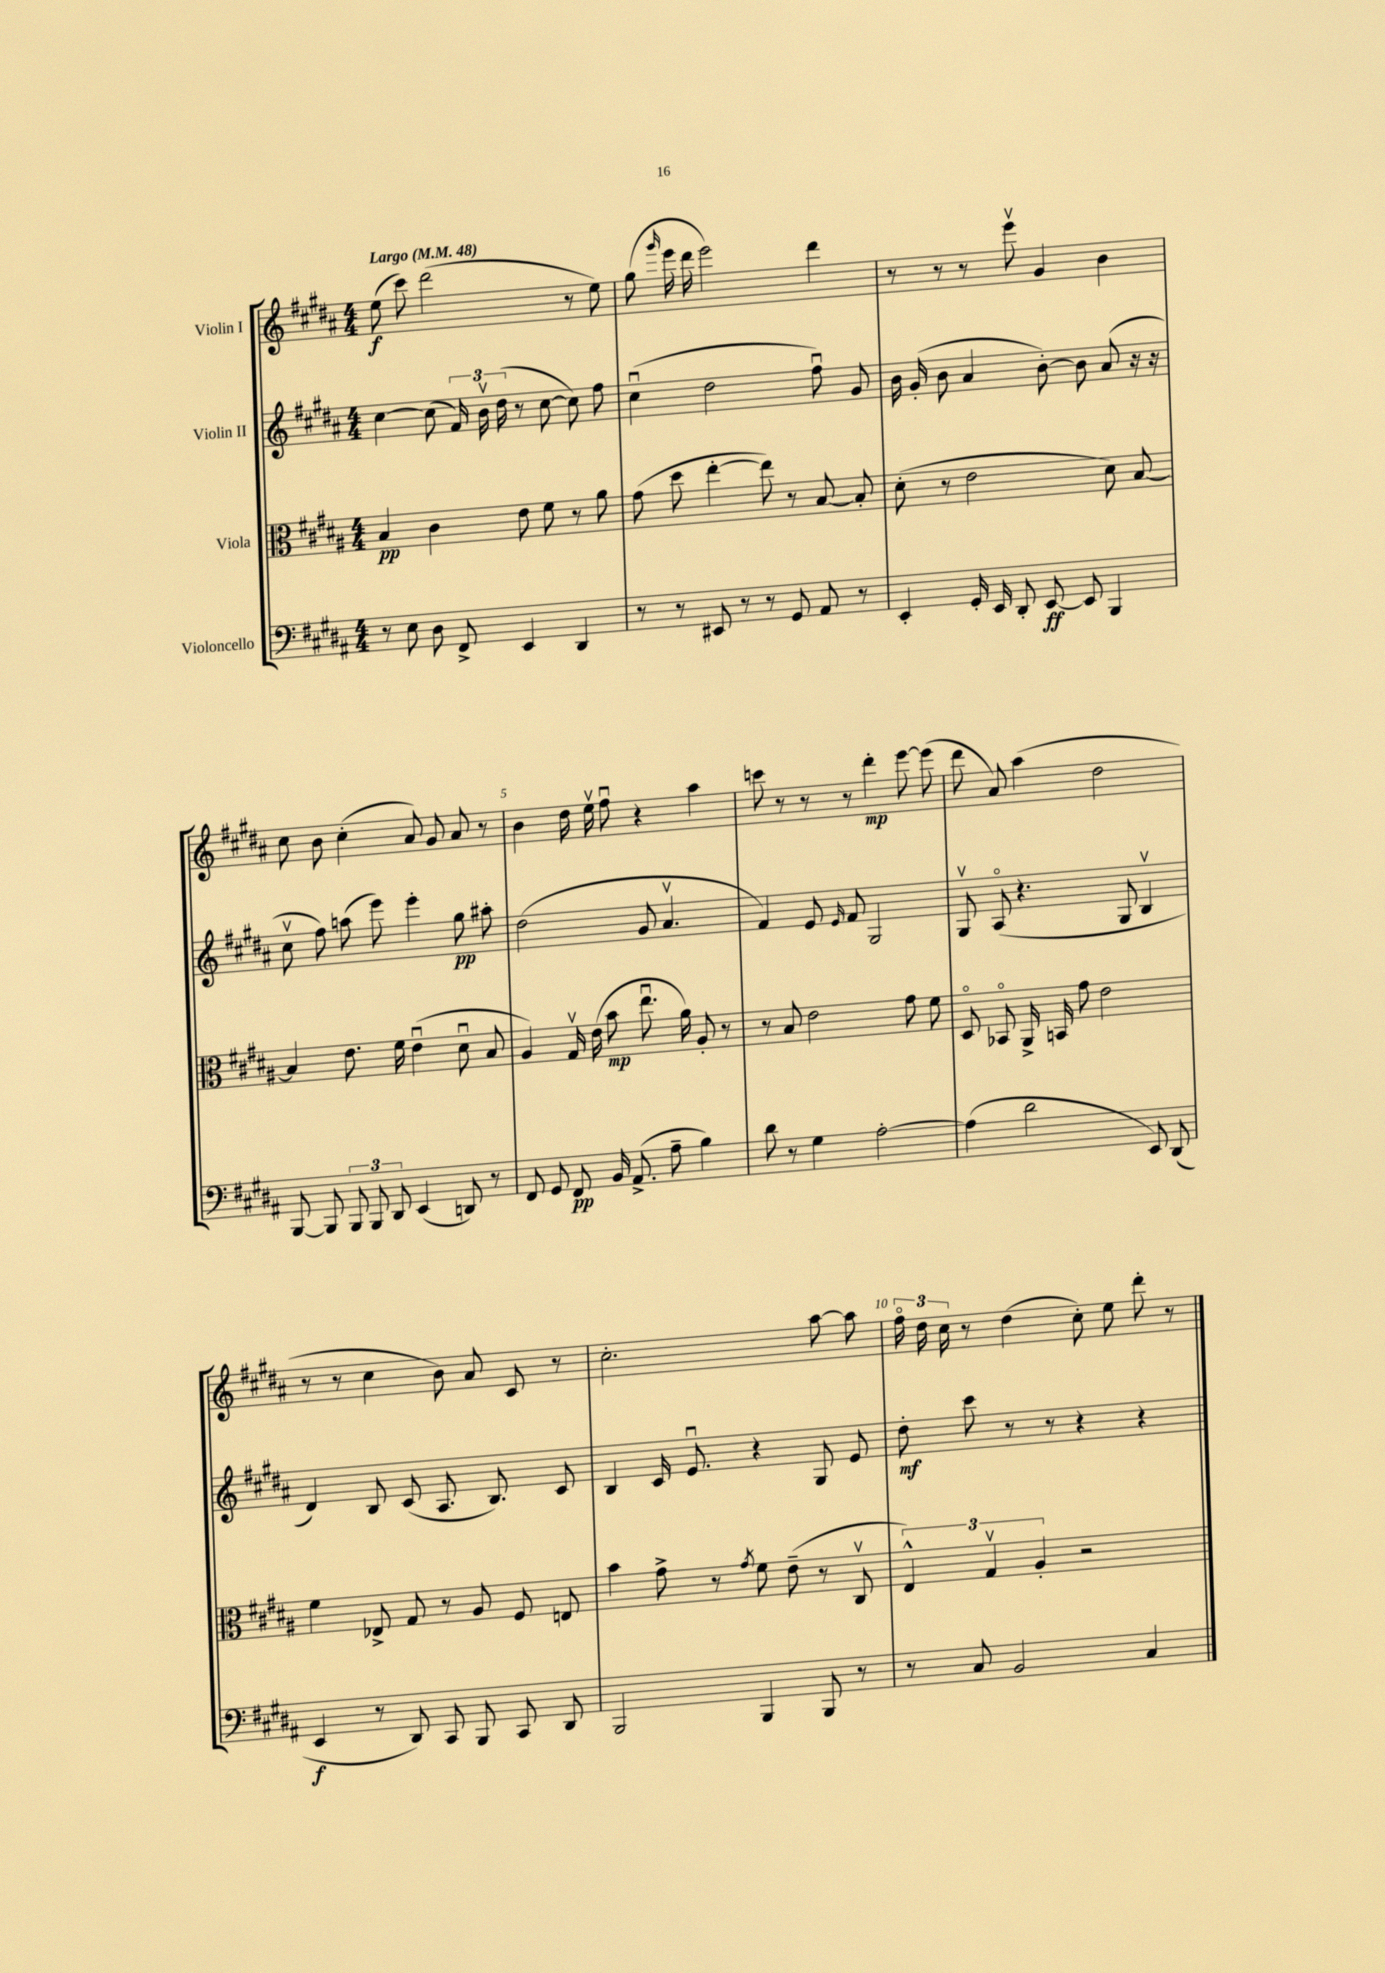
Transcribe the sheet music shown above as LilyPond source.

<<
\new StaffGroup <<
\new Staff = "s0" \with { instrumentName = "Violin I" } {
    \clef treble \key b \major \numericTimeSignature \time 4/4 \tempo "Largo" 4 = 48
    \autoBeamOff e''8\f( cis'''8) dis'''2( r8 e''8) |
    gis''8( \grace { gis'''16 } e'''16 dis'''16 e'''2) dis'''4 |
    r8 r8 r8 e'''8\upbow gis'4 b'4 |
    cis''8 b'8 cis''4-.( ais'8) gis'8 ais'8 r8 |
    b'4 dis''16 e''16\upbow fis''8\downbow r4 ais''4 |
    c'''8 r8 r8 r8 dis'''4-.\mp e'''8~ e'''8( |
    dis'''8 ais'8) ais''4( dis''2 |
    r8 r8 cis''4 b'8) ais'8 cis'8 r8 |
    cis''2.-. ais''8~ ais''8 |
    \tuplet 3/2 { fis''16\flageolet dis''16 cis''16 } r8 dis''4( cis''8-.) e''8 dis'''8-. r8 \bar "|." |
}
\new Staff = "s1" \with { instrumentName = "Violin II" } {
    \clef treble \key b \major \numericTimeSignature \time 4/4
    \autoBeamOff cis''4~ cis''8( \tuplet 3/2 { fis'16) b'16\upbow dis''16( } r8 cis''8~ cis''8) fis''8 |
    cis''4\downbow( dis''2 fis''8\downbow) gis'8 |
    b'16 gis'16-.( b'8 ais'4 b'8~-.) b'8 ais'8( r16 r16 |
    cis''8\upbow fis''8) a''8( e'''8) e'''4-. gis''8\pp ais''8-. |
    dis''2( gis'8 ais'4.\upbow |
    fis'4) e'8 \grace { e'16 } fis'8 gis2 |
    gis8\upbow ais8\flageolet( r4. gis8 b4\upbow |
    dis'4) b8 cis'8( ais8. b8.) cis'8 |
    b4 cis'16 e'8.\downbow r4 gis8 e'8 |
    dis''8-.\mf cis'''8 r8 r8 r4 r4 \bar "|." |
}
\new Staff = "s2" \with { instrumentName = "Viola" } {
    \clef alto \key b \major \numericTimeSignature \time 4/4
    \autoBeamOff b4\pp cis'4 e'8 fis'8 r8 ais'8 |
    gis'8( dis''8 e''4~-. e''8) r8 b8~ b8-. |
    dis'8-.( r8 e'2 dis'8) b8~ |
    b4 e'8. fis'16 e'4\downbow( dis'8\downbow b8 |
    ais4) gis16\upbow e'16( b'8\mp e''8.\downbow ais'16) ais8-. r8 |
    r8 b8 e'2 gis'8 fis'8 |
    dis8\flageolet bes,8\flageolet ais,16-> b,16 gis'8 e'2 |
    fis'4 ees8-> gis8 r8 ais8 fis8 e8 |
    b'4 gis'8-> r8 \acciaccatura { gis'8 } fis'8 e'8--( r8 cis8\upbow |
    \tuplet 3/2 { e4-^) gis4\upbow ais4-. } r2 \bar "|." |
}
\new Staff = "s3" \with { instrumentName = "Violoncello" } {
    \clef bass \key b \major \numericTimeSignature \time 4/4
    \autoBeamOff r8 e8 dis8 fis,8-> e,4 dis,4 |
    r8 r8 eis,8 r8 r8 gis,8 ais,8 r8 |
    e,4-. gis,16-. e,16 dis,8-. e,8~\ff e,8 b,,4 |
    b,,8~ b,,8 \tuplet 3/2 { b,,8 b,,8 dis,8 } e,4( d,8) r8 |
    fis,8 gis,8 fis,8\pp b,16 ais,8.->( ais8-- b4) |
    dis'8 r8 gis4 ais2~-. |
    ais4( dis'2 e,8) dis,8( |
    e,4\f r8 dis,8) cis,8 b,,8 cis,8 dis,8 |
    b,,2 b,,4 b,,8 r8 |
    r8 cis8 b,2 cis4 \bar "|." |
}
>>
>>
\layout { \context { \Score \override BarNumber.break-visibility = ##(#f #t #t) barNumberVisibility = #(every-nth-bar-number-visible 5) } }
